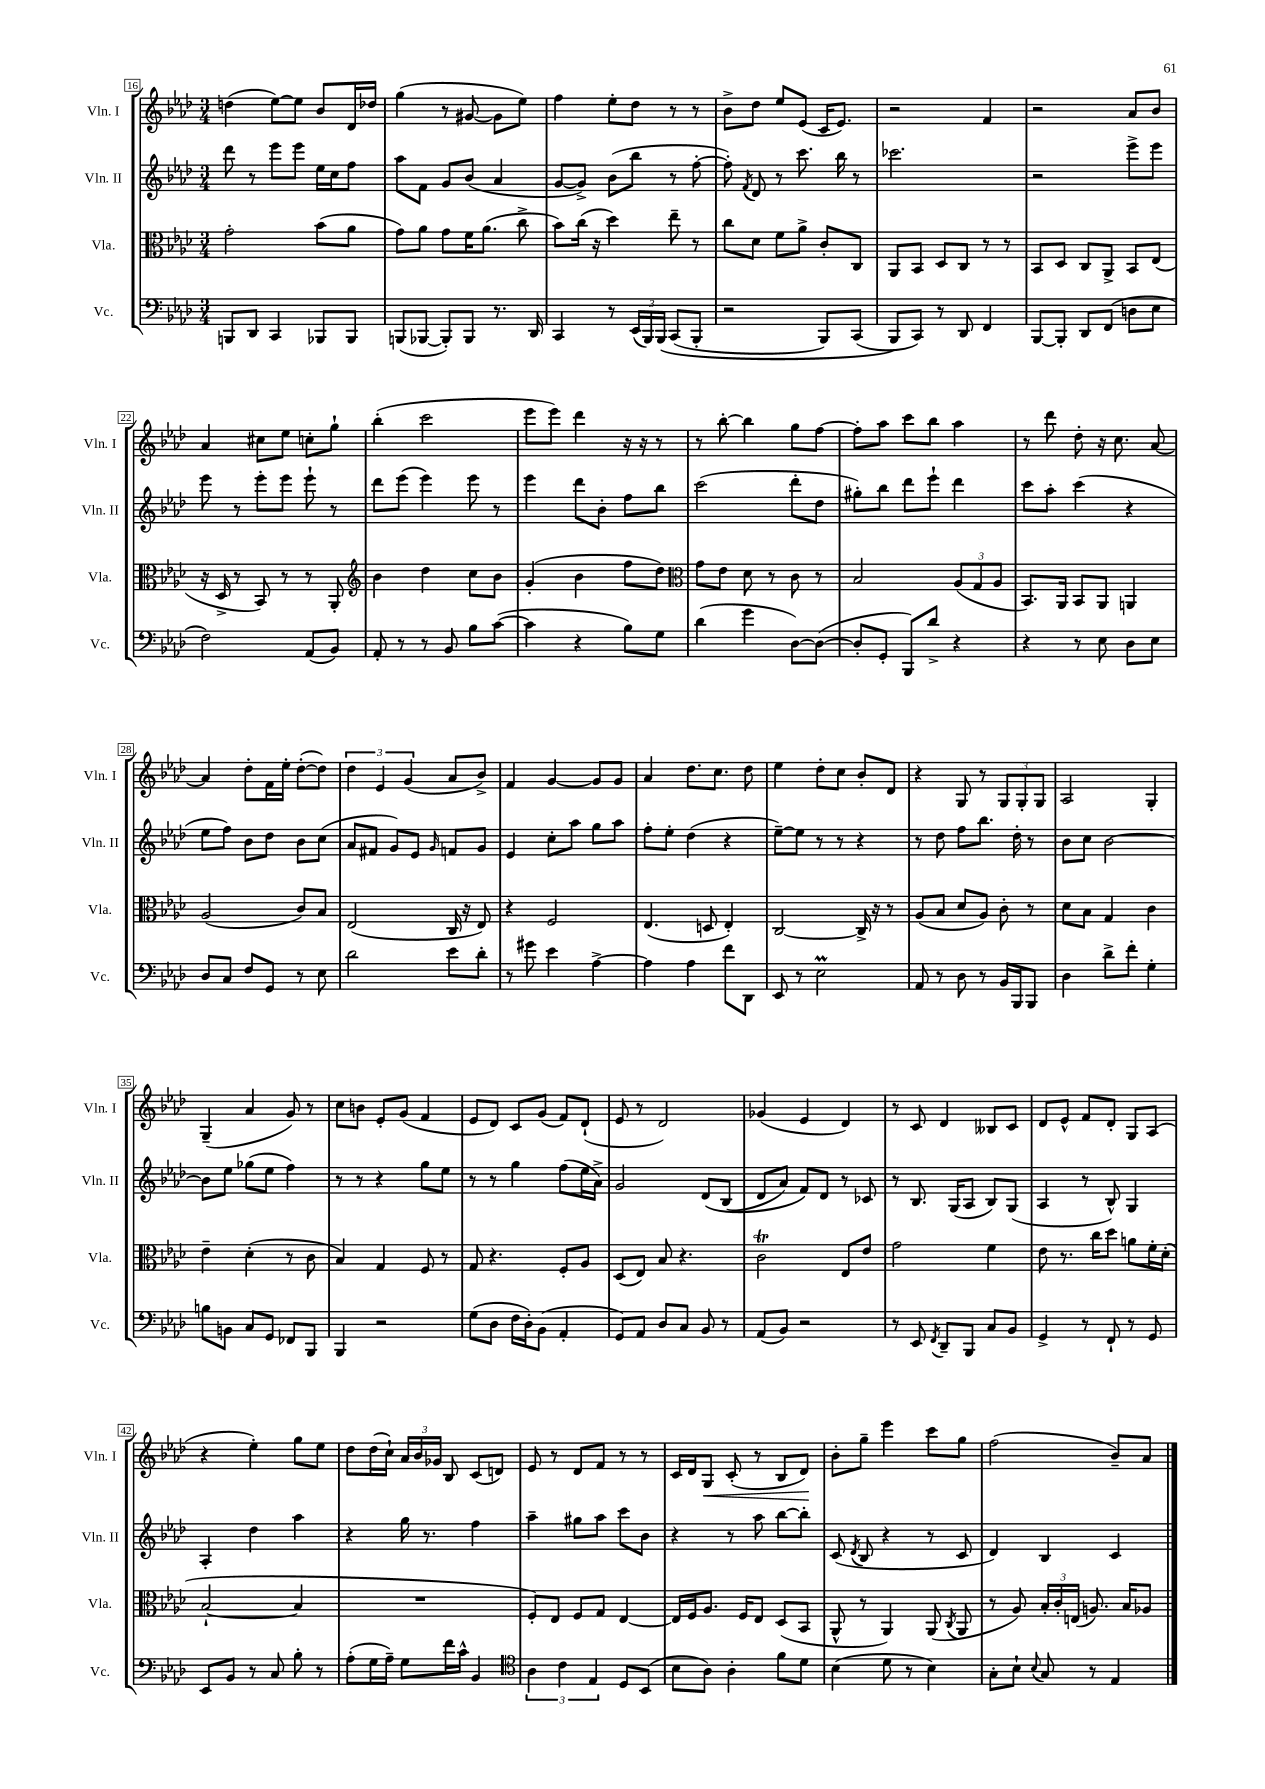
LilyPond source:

<<
\new StaffGroup <<
\new Staff = "s0" \with { instrumentName = "Vln. I" shortInstrumentName = "Vln. I" } {
    \clef treble \key aes \major \numericTimeSignature \time 3/4
    \autoBeamOff d''4( ees''8[~) ees''8] bes'8[ des'16 des''16] |
    g''4( r8 gis'8~ gis'8[ ees''8]) |
    f''4 ees''8[-. des''8] r8 r8 |
    bes'8[-> des''8] ees''8[ ees'8]( c'16[ ees'8.]) |
    r2 f'4 |
    r2 aes'8[ bes'8] |
    aes'4 cis''8[ ees''8] c''8[-. g''8]-! |
    bes''4-.( c'''2 |
    ees'''8[ ees'''8]) des'''4 r16 r16 r8 |
    r8 bes''8~-. bes''4 g''8[ f''8]~ |
    f''8[-. aes''8] c'''8[ bes''8] aes''4 |
    r8 des'''8 des''8-. r16 c''8. aes'8~ |
    aes'4 des''8[-. f'16 ees''16]-. des''8[~-.( des''8]) |
    \tuplet 3/2 { des''4 ees'4 g'4( } aes'8[ bes'8]->) |
    f'4 g'4~ g'8[ g'8] |
    aes'4 des''8.[ c''8.] des''8 |
    ees''4 des''8[-. c''8] bes'8[-. des'8] |
    r4 g8 r8 \tuplet 3/2 { g8[ g8-. g8] } |
    aes2 g4-. |
    g4--( aes'4 g'8) r8 |
    c''8[ b'8] ees'8[-. g'8]( f'4 |
    ees'8[ des'8]) c'8[ g'8]( f'8[) des'8]-!( |
    ees'8 r8 des'2) |
    ges'4( ees'4 des'4) |
    r8 c'8 des'4 beses8[ c'8] |
    des'8[ ees'8]-^ f'8[ des'8]-. g8[ aes8]( |
    r4 ees''4-.) g''8[ ees''8] |
    des''8[ des''16( c''16]-!) \tuplet 3/2 { aes'16[ bes'16 ges'16] } bes8 c'8[( d'8]) |
    ees'8 r8 des'8[ f'8] r8 r8 |
    c'16[ des'16 g8]\< c'8-.( r8 bes8[ des'8]\!) |
    bes'8[-. g''8]-- ees'''4 c'''8[ g''8] |
    f''2( bes'8[--) aes'8] \bar "|." |
}
\new Staff = "s1" \with { instrumentName = "Vln. II" shortInstrumentName = "Vln. II" } {
    \clef treble \key aes \major \numericTimeSignature \time 3/4
    \autoBeamOff des'''8 r8 ees'''8[ ees'''8] ees''16[ c''16 f''8] |
    aes''8[ f'8] g'8[ bes'8]( aes'4 |
    g'8[~ g'8]->) bes'8[( bes''8] r8 f''8~-. |
    f''8-.) \acciaccatura { f'8 } des'8 r8 c'''8. bes''16 r8 |
    ces'''2. |
    r2 ees'''8[-> ees'''8] |
    ees'''8 r8 ees'''8[-. ees'''8] ees'''8-! r8 |
    des'''8[ ees'''8]( ees'''4) ees'''8 r8 |
    ees'''4 des'''8[ bes'8]-. f''8[ bes''8] |
    c'''2( des'''8[-. des''8] |
    gis''8[-.) bes''8] des'''8[ ees'''8]-! des'''4 |
    c'''8[ aes''8]-. c'''4( r4 |
    ees''8[ f''8]) bes'8[ des''8] bes'8[ c''8]( |
    aes'8[ fis'8] g'8[) ees'8] \grace { g'16 } f'8[ g'8] |
    ees'4 c''8[-. aes''8] g''8[ aes''8] |
    f''8[-. ees''8]-. des''4( r4 |
    ees''8[~--) ees''8] r8 r8 r4 |
    r8 des''8 f''8[ bes''8.] des''16-. r8 |
    bes'8[ c''8] bes'2~ |
    bes'8[ ees''8] ges''8[( ees''8] f''4) |
    r8 r8 r4 g''8[ ees''8] |
    r8 r8 g''4 f''8[( ees''16 aes'16]->) |
    g'2 des'8[\( bes8]( |
    des'8[ aes'8]) f'8[\) des'8] r8 ces'8 |
    r8 bes8. g16[( aes8] bes8[) g8]( |
    aes4 r8 bes8-^) g4 |
    aes4-. des''4 aes''4 |
    r4 g''16 r8. f''4 |
    aes''4-- gis''8[ aes''8] c'''8[ bes'8] |
    r4 r8 aes''8 bes''8[~ bes''8]-. |
    c'8( \acciaccatura { des'8 } bes8 r4 r8 c'8 |
    des'4) bes4 c'4 \bar "|." |
}
\new Staff = "s2" \with { instrumentName = "Vla." shortInstrumentName = "Vla." } {
    \clef alto \key aes \major \numericTimeSignature \time 3/4
    \autoBeamOff g'2-. bes'8[( aes'8] |
    g'8[) aes'8] g'8[ f'16 aes'8.]( c''8-> |
    bes'8[) c''16]( r16 des''4) ees''8-- r8 |
    c''8[ des'8] f'8[ aes'8]-> c'8[-. c8] |
    aes,8[ bes,8] des8[ c8] r8 r8 |
    bes,8[ des8] c8[ aes,8]-> bes,8[ ees8]( |
    r16 des16-> r8 bes,8) r8 r8 aes,8-. |
    \clef treble bes'4 des''4 c''8[ bes'8] |
    g'4-.( bes'4 f''8[ des''8]) |
    \clef alto g'8[ ees'8] des'8 r8 c'8 r8 |
    bes2 \tuplet 3/2 { aes8[( g8 aes8] } |
    bes,8.[) aes,16] bes,8[ aes,8] a,4 |
    aes2( c'8[) bes8] |
    ees2( c16 r16 ees8) |
    r4 f2 |
    ees4.( d8 ees4-.) |
    c2~ c16-> r16 r8 |
    aes8[( bes8] des'8[ aes8]) c'8-. r8 |
    des'8[ bes8] g4 c'4 |
    ees'4-- des'4-.( r8 c'8 |
    bes4) g4 f8 r8 |
    g8 r4. f8[-. aes8] |
    des8[( ees8]) bes8 r4. |
    c'2\trill ees8[ ees'8] |
    g'2 f'4 |
    ees'8 r8. c''16[ des''8] a'8[ f'16-. des'16]-.( |
    bes2~-! bes4 |
    R2. |
    f8[-.) ees8] f8[ g8] ees4~ |
    ees16[ f16 aes8.] f16[ ees8] des8[( bes,8] |
    aes,8-^ r8 aes,4) aes,8( \acciaccatura { c8 } aes,8 |
    r8 aes8) \tuplet 3/2 { bes16[-. c'16-. e16]( } a8.) bes16[ aes8] \bar "|." |
}
\new Staff = "s3" \with { instrumentName = "Vc." shortInstrumentName = "Vc." } {
    \clef bass \key aes \major \numericTimeSignature \time 3/4
    \autoBeamOff b,,8[ des,8] c,4 bes,,8[ bes,,8] |
    b,,8[( bes,,8]~ bes,,8[-.) bes,,8] r8. des,16 |
    c,4 r8 \tuplet 3/2 { ees,16[( bes,,16) bes,,16]\( } c,8[( bes,,8]-. |
    r2 bes,,8[) c,8]( |
    bes,,8[\) c,8]) r8 des,8 f,4 |
    bes,,8[~ bes,,8]-. des,8[ f,8]( d8[ ees8] |
    f2) aes,8[( bes,8]) |
    aes,8-. r8 r8 bes,8 bes8[ c'8]~( |
    c'4 r4 bes8[) g8] |
    des'4( g'4 des8[~) des8]~( |
    des8[-. g,8]-. bes,,8[) des'8]-> r4 |
    r4 r8 ees8 des8[ ees8] |
    des8[ c8] f8[ g,8] r8 ees8 |
    des'2 ees'8[ des'8]-. |
    r8 gis'8 ees'4 aes4~-> |
    aes4 aes4 f'8[ des,8] |
    ees,8 r8 ees2\prall |
    aes,8 r8 des8 r8 bes,16[ bes,,16 bes,,8] |
    des4 des'8[-> f'8]-. g4-. |
    b8[ b,8] c8[ g,8] fes,8[ bes,,8] |
    bes,,4 r2 |
    g8[( des8] f16[ des16-.) bes,8]( aes,4-. |
    g,8[) aes,8] des8[ c8] bes,8 r8 |
    aes,8[( bes,8]) r2 |
    r8 ees,8 \acciaccatura { f,8 } des,8[-- bes,,8] c8[ bes,8] |
    g,4-> r8 f,8-! r8 g,8 |
    ees,8[ bes,8] r8 c8 bes8-. r8 |
    aes8[-.( g16 aes16]--) g8[ f'16 c'16]-^ bes,4 |
    \clef tenor \tuplet 3/2 { aes4 c'4 ees4 } des8[ bes,8]( |
    bes8[ aes8]) aes4-. f'8[ des'8] |
    bes4( des'8 r8 bes4) |
    g8[-. bes8]-! \appoggiatura { bes8 } g8 r8 ees4 \bar "|." |
}
>>
>>
\layout { \context { \Score currentBarNumber = #16 \override BarNumber.stencil = #(make-stencil-boxer 0.1 0.3 ly:text-interface::print) } }
